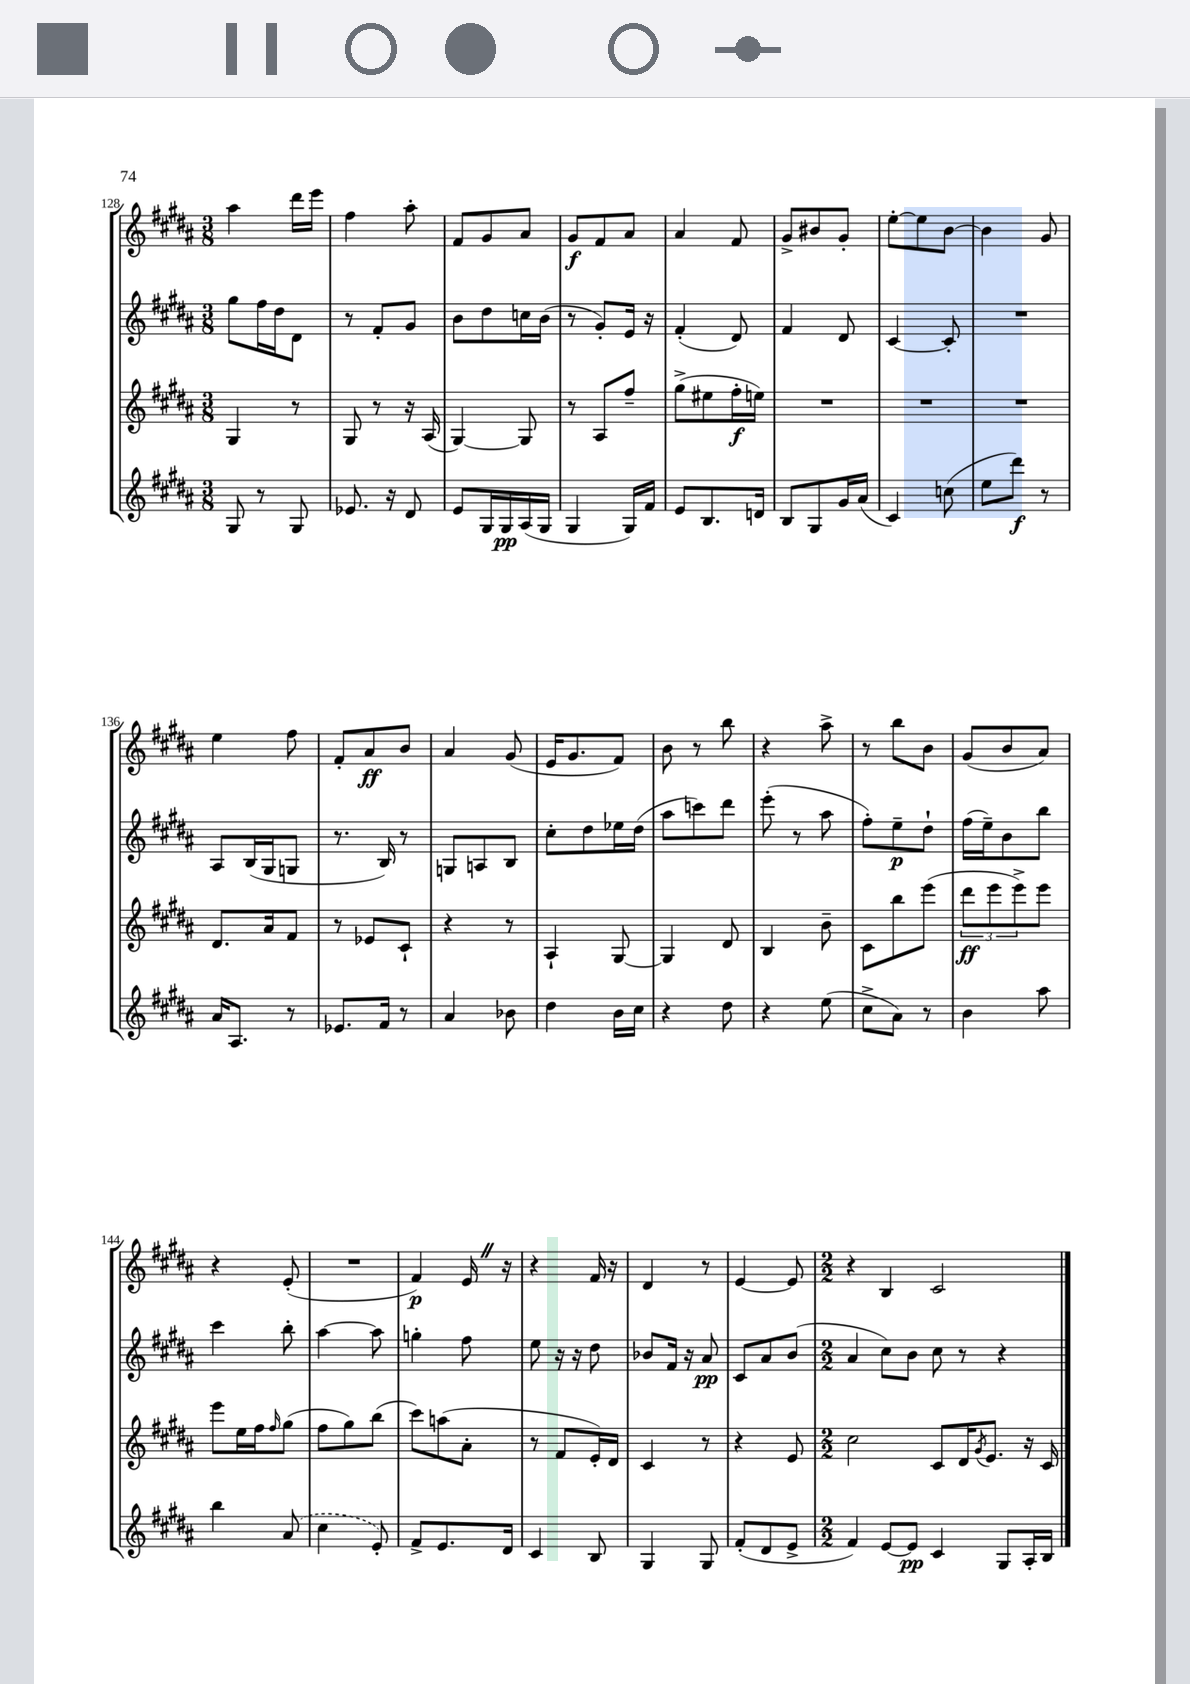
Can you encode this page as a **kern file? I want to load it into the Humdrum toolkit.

**kern	**kern	**kern	**kern
*staff4	*staff3	*staff2	*staff1
*clefG2	*clefG2	*clefG2	*clefG2
*k[f#c#g#d#a#]	*k[f#c#g#d#a#]	*k[f#c#g#d#a#]	*k[f#c#g#d#a#]
*M3/8	*M3/8	*M3/8	*M3/8
8G#	4G#	8gg#	4aa#
8r	.	16ff#	.
.	.	16dd#	.
8G#	8r	8d#	16ddd#
.	.	.	16eee
=	=	=	=
8.e-	8G#	8r	4ff#
.	8r	8f#'	.
16r	.	.	.
8d#	16r	8g#	8aa#'
.	(16A#	.	.
=	=	=	=
8e	[4G#)	8b	8f#
16G#	.	8dd#	8g#
16G#	.	.	.
(16A#	8G#]	16cc	8a#
16G#	.	(16b	.
=	=	=	=
4G#	8r	8r	8g#
.	8A#	8g#')	8f#
16G#)	8ff#~	16e	8a#
16f#	.	16r	.
=	=	=	=
8e	(8gg#^	(4f#'	4a#
8.B	8ee#	.	.
.	16ff#'	8d#)	8f#
16d	16ee)	.	.
=	=	=	=
8B	4.r	4f#	8g#^
8G#	.	.	8b#
16g#	.	8d#	8g#'
(16a#	.	.	.
=	=	=	=
4c#)	4.r	[4c#	[8ee'
.	.	.	8ee]
(8cc	.	8c#']	[8b
=	=	=	=
8ee	4.r	4.r	4b]
8ddd#)	.	.	.
8r	.	.	8g#
=	=	=	=
16a#	8.d#	8A#	4ee
8.A#	.	.	.
.	.	(16B	.
.	16a#	16G#	.
8r	8f#	8G	8ff#
=	=	=	=
8.e-	8r	8.r	8f#'
.	8e-	.	8a#
16f#	.	16B)	.
8r	8c#`	8r	8b
=	=	=	=
4a#	4r	8G	4a#
.	.	8A	.
8b-	8r	8B	(8g#
=	=	=	=
4dd#	4A#`	8cc#'	16e
.	.	.	8.g#
.	.	8dd#	.
16b	[8G#	16ee-	8f#)
16cc#	.	(16dd#	.
=	=	=	=
4r	4G#]	8aa#	8b
.	.	8ccc)	8r
8dd#	8d#	8ddd#	8bb
=	=	=	=
4r	4B	(8eee'	4r
.	.	8r	.
(8ee	8b~	8aa#	8aa#^
=	=	=	=
8cc#^	8c#	8ff#')	8r
8a#)	8bb	8ee~	8bb
8r	(8eee	8dd#`	8b
=	=	=	=
4b	12ddd#	(16ff#	(8g#
.	.	16ee~)	.
.	12eee	.	.
.	.	8b	8b
.	12eee^)	.	.
8aa#	8eee	8bb	8a#)
=	=	=	=
4bb	8eee	4ccc#	4r
.	16ee	.	.
.	16ff#	.	.
.	16qqff#	.	.
(8a#	(8gg#	8bb'	(8e'
=	=	=	=
4cc#	8ff#	[4aa#	4.r
.	8gg#)	.	.
8e')	(8bb	8aa#]	.
=	=	=	=
8f#^	8ccc#)	4gg'	4f#)
8.e	(8aa	.	.
.	8a#'	8ff#	16e
16d#	.	.	16r
=	=	=	=
4c#	8r	8ee	4r
.	8f#	16r	.
.	.	16r	.
8B	16e')	8dd#	16f#
.	16d#	.	16r
=	=	=	=
4G#	4c#	8b-	4d#
.	.	16f#	.
.	.	16r	.
8G#	8r	8a#	8r
=	=	=	=
(8f#'	4r	8c#	[4e
8d#	.	8a#	.
8e^	8e	(8b	8e]
=	=	=	=
*M2/2	*M2/2	*M2/2	*M2/2
4f#)	2cc#	4a#	4r
[8e	.	8cc#)	4B
8e]	.	8b	.
4c#	8c#	8cc#	2c#
.	16d#	8r	.
.	8qg#	.	.
.	8.e	.	.
8G#	.	4r	.
16A#'	16r	.	.
16B	16c#	.	.
==	==	==	==
*-	*-	*-	*-
